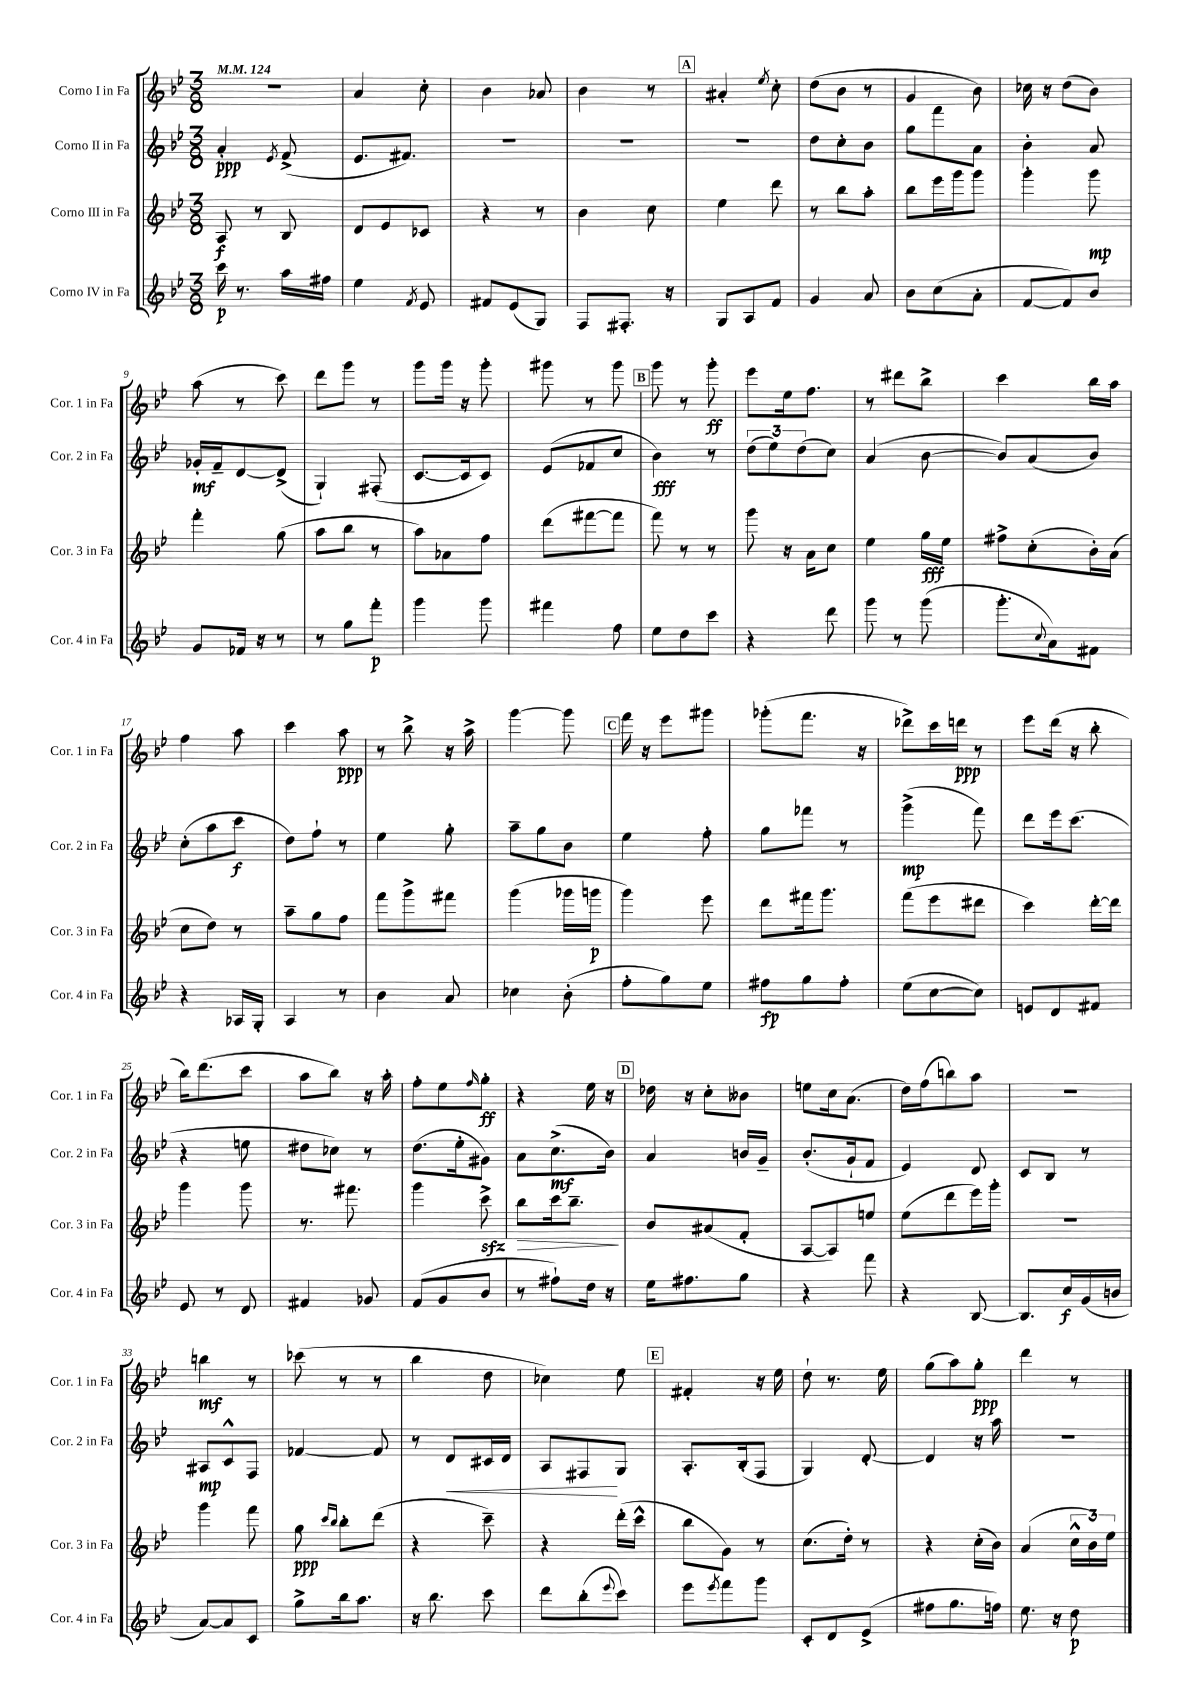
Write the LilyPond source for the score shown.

<<
\new StaffGroup <<
\new Staff = "s0" \with { instrumentName = "Corno I in Fa" shortInstrumentName = "Cor. 1 in Fa" } {
    \clef treble \key bes \major \numericTimeSignature \time 3/8 \tempo 4 = 124
    R4. |
    a'4 c''8-. |
    bes'4 aes'8 |
    bes'4 r8 |
    \mark \markup { \box "A" } ais'4-. \acciaccatura { ees''8 } c''8-. |
    d''8( bes'8 r8 |
    g'4 bes'8) |
    ces''16 r16 d''8( bes'8) |
    a''8( r8 c'''8) |
    d'''8 g'''8 r8 |
    g'''8 g'''16 r16 g'''8-. |
    gis'''8 r8 gis'''8 |
    \mark \markup { \box "B" } g'''8 r8 g'''8-.\ff |
    ees'''8 ees''16 f''8. |
    r8 dis'''8 bes''8-> |
    c'''4 bes''16 a''16 |
    f''4 a''8 |
    c'''4 a''8\ppp |
    r8 bes''8-> r16 a''16-> |
    g'''4~ g'''8 |
    \mark \markup { \box "C" } f'''16 r16 ees'''8 gis'''8 |
    ges'''8-.( f'''8. r16 |
    des'''8->) c'''16 d'''16\ppp r8 |
    ees'''8 d'''16( r16 bes''8-. |
    bes''16) d'''8.( c'''8 |
    a''8 bes''8) r16 a''16-. |
    f''8-. ees''8 \grace { f''16 } g''8-.\ff |
    r4 ees''16 r16 |
    \mark \markup { \box "D" } des''16 r16 c''8-. beses'8 |
    e''8 c''16 a'8.( |
    d''16) f''16( b''8) a''8 |
    R4. |
    b''4\mf r8 |
    ces'''8( r8 r8 |
    bes''4 d''8 |
    ces''4) ees''8 |
    \mark \markup { \box "E" } fis'4-. r16 ees''16 |
    d''8-! r8. ees''16 |
    g''8( a''8) g''8-.\ppp |
    d'''4 r8 \bar "|." |
}
\new Staff = "s1" \with { instrumentName = "Corno II in Fa" shortInstrumentName = "Cor. 2 in Fa" } {
    \clef treble \key bes \major \numericTimeSignature \time 3/8
    a'4-.\ppp \acciaccatura { ees'8 } f'8->( |
    ees'8. fis'8.) |
    R4. |
    R4. |
    \mark \markup { \box "A" } R4. |
    d''8 c''8-. bes'8 |
    g''8 f'''8 a'8 |
    bes'4-. a'8 |
    ges'16-.\mf f'16-- d'8~ d'8->( |
    g4-!) fis8-.( |
    c'8.~ c'16 c'8) |
    ees'8( fes'8 c''8 |
    \mark \markup { \box "B" } bes'4\fff) r8 |
    \tuplet 3/2 { d''8( ees''8) d''8( } c''8) |
    a'4( bes'8~ |
    bes'8) a'8( bes'8) |
    c''8-.( a''8 c'''8\f |
    d''8) f''8-! r8 |
    ees''4 g''8-. |
    a''8-- g''8 bes'8 |
    \mark \markup { \box "C" } ees''4 f''8-. |
    g''8 fes'''8 r8 |
    g'''4->\mp( f'''8) |
    d'''8 ees'''16 c'''8.( |
    r4 e''8 |
    dis''8 ces''8) r8 |
    d''8.( ees''16-. gis'8) |
    a'8 c''8.->\mf( bes'16) |
    \mark \markup { \box "D" } a'4 b'16 g'16-- |
    bes'8.-.( g'16-! f'8 |
    ees'4) d'8 |
    c'8 bes8 r8 |
    ais8\mp c'8-^ f8 |
    fes'4~ fes'8 |
    r8 d'8\< cis'16 d'16 |
    a8 fis8\! g8 |
    \mark \markup { \box "E" } a8.-. bes16-.( f8 |
    g4) d'8~-. |
    d'4 r16 a''16 |
    R4. \bar "|." |
}
\new Staff = "s2" \with { instrumentName = "Corno III in Fa" shortInstrumentName = "Cor. 3 in Fa" } {
    \clef treble \key bes \major \numericTimeSignature \time 3/8
    a8\f r8 bes8 |
    d'8 ees'8 ces'8 |
    r4 r8 |
    bes'4 c''8 |
    \mark \markup { \box "A" } ees''4 d'''8 |
    r8 bes''8 a''8-. |
    bes''8 ees'''16 g'''16 g'''8 |
    g'''4-. g'''8\mp |
    f'''4-. g''8( |
    a''8 bes''8 r8 |
    a''8) aes'8 f''8 |
    d'''8( fis'''8~ fis'''8 |
    \mark \markup { \box "B" } f'''8) r8 r8 |
    g'''8 r16 a'16 c''8 |
    ees''4 g''16\fff ees''16 |
    fis''8-> c''8-.( bes'16-.) a'16( |
    c''8 d''8) r8 |
    a''8-- g''8 f''8 |
    f'''8 g'''8-> fis'''8 |
    g'''4( ges'''16 g'''16\p |
    \mark \markup { \box "C" } g'''4) ees'''8 |
    d'''8 fis'''16 g'''8. |
    f'''8( ees'''8 dis'''8 |
    c'''4) d'''16~-. d'''16 |
    g'''4 g'''8 |
    r8. fis'''8. |
    g'''4 c'''8->\sfz |
    bes''8\> c'''16 bes''8.--\! |
    \mark \markup { \box "D" } bes'8 ais'8( f'8-. |
    a8~ a8) e''8 |
    ees''8( d'''8 ees'''16) g'''16-. |
    R4. |
    g'''4 f'''8 |
    g''8\ppp \grace { c'''16 bes''16 } bes''8-. d'''8( |
    r4 c'''8--) |
    r4 d'''16-.( c'''16-^ |
    \mark \markup { \box "E" } bes''8 g'8) r8 |
    c''8.( d''16-.) r8 |
    r4 c''16-.( bes'16) |
    a'4( \tuplet 3/2 { c''16-^ bes'16) ees''16 } \bar "|." |
}
\new Staff = "s3" \with { instrumentName = "Corno IV in Fa" shortInstrumentName = "Cor. 4 in Fa" } {
    \clef treble \key bes \major \numericTimeSignature \time 3/8
    c'''16\p r8. a''16 fis''16 |
    ees''4 \acciaccatura { f'8 } ees'8 |
    fis'8 ees'8( g8) |
    f8 fis8.-. r16 |
    \mark \markup { \box "A" } g8 a8 f'8 |
    g'4 a'8 |
    bes'8 c''8( a'8-. |
    f'8~ f'8) bes'8 |
    g'8 fes'16 r16 r8 |
    r8 g''8 f'''8-.\p |
    g'''4 g'''8 |
    fis'''4 f''8 |
    \mark \markup { \box "B" } ees''8 d''8 c'''8 |
    r4 d'''8 |
    g'''8 r8 g'''8( |
    g'''8.-. \appoggiatura { c''8 } a'16) fis'8 |
    r4 aes16 g16-. |
    a4 r8 |
    bes'4 a'8 |
    ces''4 bes'8-.( |
    \mark \markup { \box "C" } f''8-. g''8) ees''8 |
    fis''8\fp g''8 fis''8-. |
    ees''8( c''8~ c''8) |
    e'8 d'8 fis'8 |
    ees'8 r8 d'8 |
    fis'4 ges'8 |
    f'8( g'8 bes'8 |
    r8 fis''8-!) d''16 r16 |
    \mark \markup { \box "D" } ees''16 fis''8. g''8 |
    r4 f'''8 |
    r4 bes8~ |
    bes8. c''16\f g'16( b'16 |
    a'8~) a'8 c'8 |
    g''8-> bes''16 a''8. |
    r16 bes''8. c'''8 |
    d'''8 bes''8-.( \appoggiatura { ees'''8 } c'''8) |
    \mark \markup { \box "E" } ees'''8 \acciaccatura { ees'''8 } f'''8 g'''8 |
    c'8-. d'8 ees'8->( |
    fis''8 g''8. f''16) |
    ees''8. r16 d''8\p \bar "|." |
}
>>
>>
